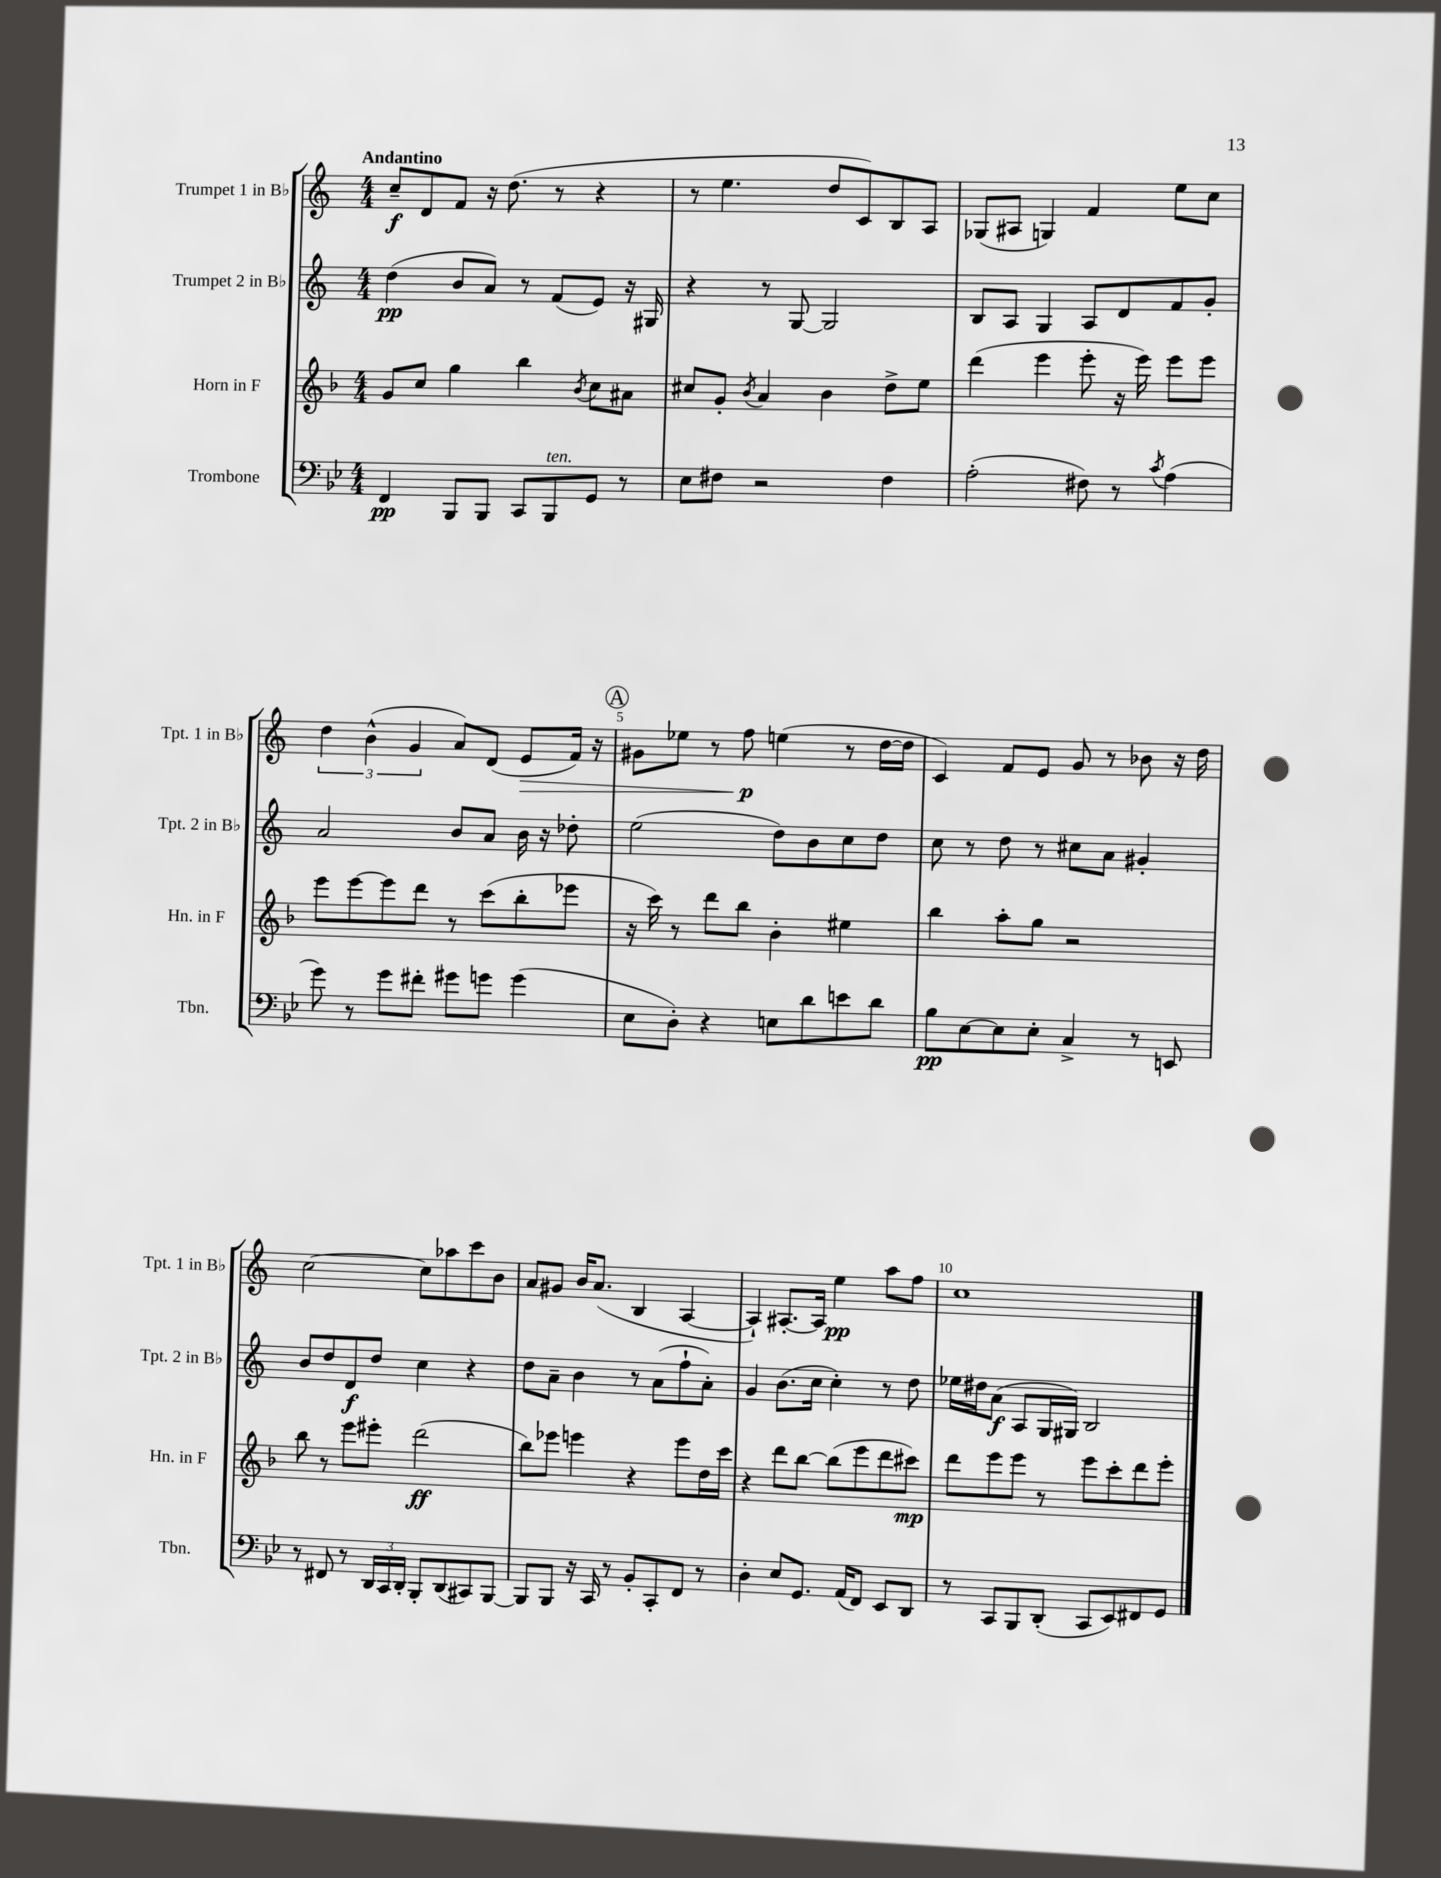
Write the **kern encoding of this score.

**kern	**dynam	**kern	**dynam	**kern	**dynam	**kern	**dynam
*part4	*part4	*part3	*part3	*part2	*part2	*part1	*part1
*staff4	*staff4	*staff3	*staff3	*staff2	*staff2	*staff1	*staff1
*I"Trombone	*	*I"Horn in F	*	*I"Trumpet 2 in B♭	*	*I"Trumpet 1 in B♭	*
*I'Tbn.	*	*I'Hn. in F	*	*I'Tpt. 2 in B♭	*	*I'Tpt. 1 in B♭	*
*clefF4	*	*clefG2	*	*clefG2	*	*clefG2	*
*k[b-e-]	*	*k[b-]	*	*k[]	*	*k[]	*
*M4/4	*	*M4/4	*	*M4/4	*	*M4/4	*
=1	=1	=1	=1	=1	=1	=1	=1
!	!	!	!	!	!	!LO:TX:a:B:t=Andantino	!
4FF/	pp	8g/L	.	(4dd\	pp	8cc~/L	f
.	.	8cc/J	.	.	.	8d/	.
8BBB-/L	.	4gg\	.	8b/L	.	8f/J	.
8BBB-/J	.	.	.	8a/J)	.	16r	.
.	.	.	.	.	.	(8.dd\	.
8CC/L	.	4bb-\	.	8r	.	.	.
!LO:TX:a:i:t=ten.	!	!	!	!	!	!	!
8BBB-/	.	.	.	(8f/L	.	8r	.
.	.	8qb-/	.	.	.	.	.
8GG/J	.	8cc\L	.	8e/J)	.	4r	.
8r	.	8a#X\J	.	16r	.	.	.
.	.	.	.	16G#X/	.	.	.
=2	=2	=2	=2	=2	=2	=2	=2
8E-\L	.	8cc#X/L	.	4r	.	8r	.
8F#X\J	.	8g'/J	.	.	.	4.ee\	.
.	.	8qb-/	.	.	.	.	.
2r	.	4a/	.	8r	.	.	.
.	.	.	.	[8G/	.	.	.
.	.	4b-\	.	2G/]	.	8dd/L	.
.	.	.	.	.	.	8c/)	.
4F#\	.	8dd^\L	.	.	.	8B/	.
.	.	8ee\J	.	.	.	8A/J	.
=3	=3	=3	=3	=3	=3	=3	=3
(2A'\	.	(4ddd\	.	8B/L	.	(8G-X/L	.
.	.	.	.	8A/J	.	8A#X/J	.
.	.	4eee\	.	4G/	.	4Gn/)	.
8F#X\)	.	8eee'\	.	8A/L	.	4f/	.
8r	.	16r	.	8d/	.	.	.
.	.	16eee\)	.	.	.	.	.
8qc/	.	.	.	.	.	.	.
(4A\	.	8eee\L	.	8f/	.	8ee\L	.
.	.	8eee\J	.	8g'/J	.	8cc\J	.
!!LO:LB:g=z
=4	=4	=4	=4	=4	=4	=4	=4
8g\)	.	8eee\L	.	2a/	.	6dd\	.
8r	.	[8eee\	.	.	.	.	.
.	.	.	.	.	.	(6b^^\	.
8g\L	.	8eee\]	.	.	.	.	.
.	.	.	.	.	.	6g/	.
8f#X'\J	.	8ddd\J	.	.	.	.	.
8g#X\L	.	8r	.	8b/L	.	8a/L)	.
8gn\J	.	(8ccc\L	.	8a/J	.	(8d/J	.
!	!	!	!	!	!	!	!LO:HP:b
(4g\	.	8bb-'\	.	16b\	.	8e/L	>
.	.	.	.	16r	.	.	.
.	.	8eee-X\J	.	8dd-X'\	.	16f/Jk)	.
.	.	.	.	.	.	16r	.
!!LO:REH:place=s1:t=A
=5	=5	=5	=5	=5	=5	=5	=5
8E-\L	.	16r	.	(2ee\	.	8g#X\L	.
.	.	16ccc\)	.	.	.	.	.
8D'\J)	.	8r	.	.	.	8ee-X\J	.
4r	.	8ddd\L	.	.	.	8r	.
.	.	8bb-\J	.	.	.	8ff\	p
8En\L	.	4b-'\	.	8dd\L)	.	(4een\	]
8d\	.	.	.	8b\	.	.	.
8en\	.	4ee#X\	.	8cc\	.	8r	.
8d\J	.	.	.	8dd\J	.	[16dd\LL	.
.	.	.	.	.	.	16dd\JJ]	.
=6	=6	=6	=6	=6	=6	=6	=6
8B-\L	pp	4bb-\	.	8cc\	.	4c/)	.
[8E-\	.	.	.	8r	.	.	.
8E-\]	.	8aa'\L	.	8dd\	.	8f/L	.
8E-'\J	.	8gg\J	.	8r	.	8e/J	.
4C^/	.	2r	.	8cc#X\L	.	8g/	.
.	.	.	.	8a\J	.	8r	.
8r	.	.	.	4g#X'/	.	8b-X\	.
8EEn/	.	.	.	.	.	16r	.
.	.	.	.	.	.	16dd\	.
!!LO:LB:g=z
=7	=7	=7	=7	=7	=7	=7	=7
8r	.	8bb-\	.	8b/L	.	[2cc\	.
8FF#X/	.	8r	.	8dd/	.	.	.
8r	.	8eee\L	.	8d/	f	.	.
24DD/LL	.	8eee#X'\J	.	8dd/J	.	.	.
24CC/	.	.	.	.	.	.	.
24DD'/JJ	.	.	.	.	.	.	.
8BBB-'/L	.	(2ddd\	ff	4cc\	.	8cc\L]	.
(8DD/	.	.	.	.	.	8aa-X\	.
8CC#X/)	.	.	.	4r	.	8ccc\	.
[8BBB-/J	.	.	.	.	.	8b\J	.
=8	=8	=8	=8	=8	=8	=8	=8
8BBB-/L]	.	8bb-\L)	.	8dd\L	.	8a/L	.
8BBB-/J	.	8eee-X\J	.	8a~\J	.	8g#X/J	.
16r	.	4eeen\	.	4b\	.	16b/KL	.
16CC/	.	.	.	.	.	(8.a/J	.
8r	.	.	.	.	.	.	.
8BB-'/L	.	4r	.	8r	.	4B/	.
8CC'/	.	.	.	(8a\L	.	.	.
8FF/J	.	8eee\L	.	8ff`\	.	[4A/	.
8r	.	16dd\L	.	8a'\J)	.	.	.
.	.	16ccc\JJ	.	.	.	.	.
=9	=9	=9	=9	=9	=9	=9	=9
4D'\	.	4r	.	4g/	.	4A`/])	.
8E-/L	.	8ddd\L	.	(8.b\L	.	[8.A#X'/L	.
8.GG/J	.	[8bb-\J	.	.	.	.	.
.	.	.	.	16cc\Jk	.	16A#/Jk]	.
.	.	(8bb-\L]	.	4cc'\)	.	4ee\	pp
(16AA/KL	.	.	.	.	.	.	.
8FF/J)	.	8eee\	.	.	.	.	.
8EE-/L	.	8ddd\	.	8r	.	8aa\L	.
8DD/J	.	8ccc#X\J)	mp	8dd\	.	8ff\J	.
=10	=10	=10	=10	=10	=10	=10	=10
8r	.	8ddd\L	.	16ee-X\LL	.	1cc	.
.	.	.	.	16dd#X\J	.	.	.
8CC/L	.	8eee\	.	(8a\J	f	.	.
8BBB-/	.	8eee\J	.	8A/L	.	.	.
(8DD'/J	.	8r	.	16G/L	.	.	.
.	.	.	.	16G#X/JJ)	.	.	.
8CC/L	.	8eee\L	.	2B/	.	.	.
8EE-/)	.	8ccc'\	.	.	.	.	.
8FF#X/	.	8ddd\	.	.	.	.	.
8GG/J	.	8eee'\J	.	.	.	.	.
==	==	==	==	==	==	==	==
*-	*-	*-	*-	*-	*-	*-	*-
